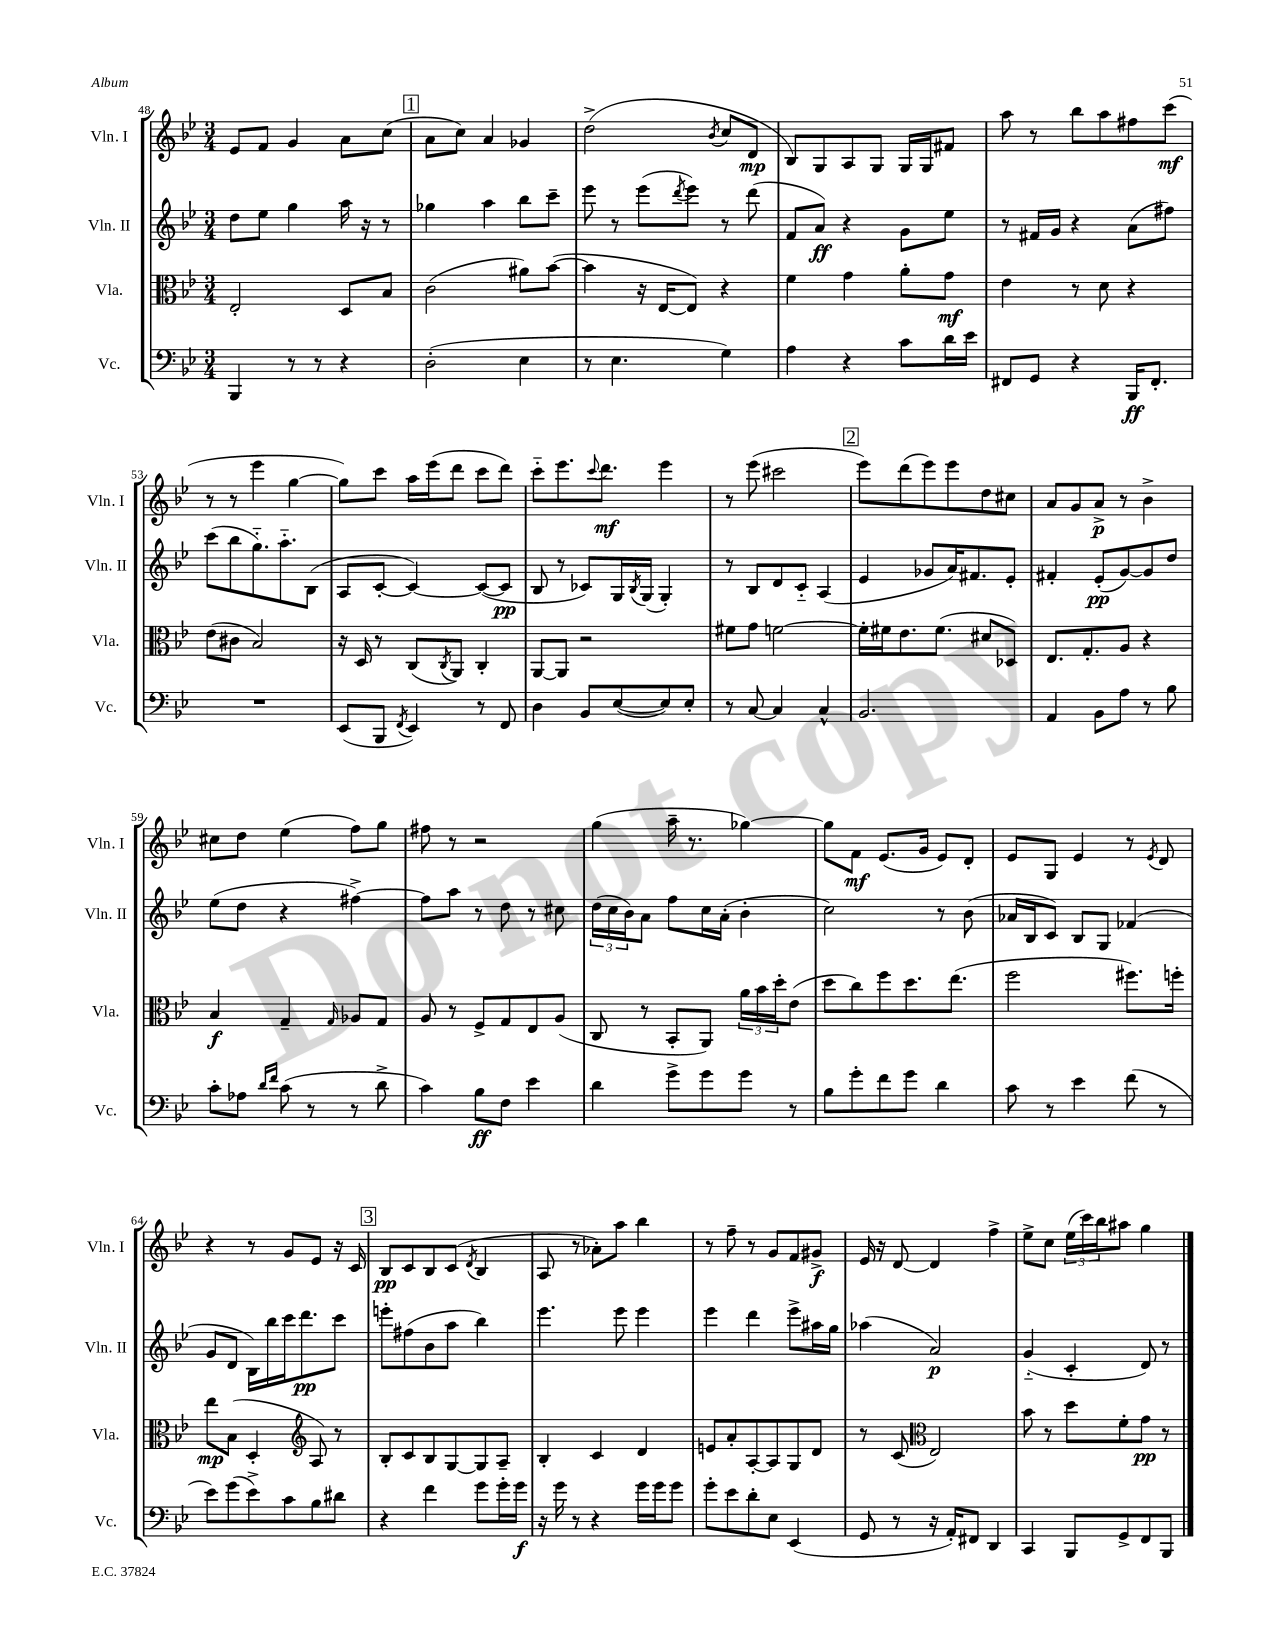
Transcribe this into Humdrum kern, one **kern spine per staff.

**kern	**kern	**kern	**kern
*staff4	*staff3	*staff2	*staff1
*clefF4	*clefC3	*clefG2	*clefG2
*k[b-e-]	*k[b-e-]	*k[b-e-]	*k[b-e-]
*M3/4	*M3/4	*M3/4	*M3/4
4BBB-	2E-'	8dd	8e-
.	.	8ee-	8f
8r	.	4gg	4g
8r	.	.	.
4r	8D	16aa	8a
.	.	16r	.
.	8B-	8r	(8cc
=	=	=	=
(2D'	(2c	4gg-	8a
.	.	.	8cc)
.	.	4aa	4a
4E-	8a#)	8bb-	4g-
.	([8b-	8ccc~	.
=	=	=	=
8r	4b-]	8eee-	(2dd^
4.E-	.	8r	.
.	16r	(8eee-	.
.	[16E-	.	.
.	.	8qddd	.
.	8E-])	8eee-)	.
.	.	.	8qb-
4G)	4r	8r	8cc
.	.	(8ddd	8d
=	=	=	=
4A	4f	8f	8B-)
.	.	8a)	8G
4r	4g	4r	8A
.	.	.	8G
8c	8a'	8g	16G
.	.	.	16G
16d	8g	8ee-	8f#
16e-	.	.	.
=	=	=	=
8FF#	4e-	8r	8aa
8GG	.	16f#	8r
.	.	16g	.
4r	8r	4r	8bb-
.	8d	.	8aa
16BBB-	4r	(8a	8ff#
8.FF#'	.	.	.
.	.	8ff#)	(8ccc
=	=	=	=
2.r	(8e-	(8ccc	8r
.	8c#	8bb-	8r
.	2B-)	8.gg'~)	4eee-
.	.	8.aa'~	.
.	.	.	[4gg
.	.	(8B-	.
=	=	=	=
(8EE-	16r	8A	8gg])
.	16D	.	.
8BBB-	8r	[8c'	8ccc
8qFF	.	.	.
4EE-)	(8C	4c_)	16aa
.	.	.	(16eee-
.	8qC	.	.
.	8AA)	.	8ddd
8r	4C'	(8c_	8ccc
8FF	.	8c]	8ddd)
=	=	=	=
4D	[8AA	8B-	8ccc'~
.	8AA]	8r	8.eee-
8BB-	2r	8c-)	.
.	.	.	8qqccc
.	.	.	8.ddd
([8E-	.	16G	.
.	.	8qB-	.
.	.	(16G	.
8E-])	.	4G')	4eee-
8E-'	.	.	.
=	=	=	=
8r	8f#	8r	8r
[8C	8g	8B-	(8eee-
4C]	[2f	8d	2ccc#
.	.	8c'~	.
4C^^	.	(4A	.
=	=	=	=
2.BB-	16f']	4e-	8eee-)
.	16f#	.	.
.	8.e-	.	(8ddd
.	.	8g-	8eee-)
.	(8.f#	.	.
.	.	16a)	8eee-
.	.	8.f#	.
.	8d#	.	8dd
.	8D-)	8e-'	8cc#
=	=	=	=
4AA	8.E-	4f#'	8a
.	.	.	8g
.	8.G'	.	.
8BB-	.	(8e-'	8a^
8A	8A	[8g)	8r
8r	4r	8g]	4b-^
8B-	.	8dd	.
=	=	=	=
8c'	4B-	(8ee-	8cc#
8A-	.	8dd	8dd
16qqd	.	.	.
16qqf	.	.	.
(8c	4G~	4r	(4ee-
8r	.	.	.
.	16qqG	.	.
8r	8A-	[4ff#^)	8ff)
8d^	8G	.	8gg
=	=	=	=
4c)	8A	8ff#]	8ff#
.	8r	8aa	8r
8B-	8F^	8r	2r
8F	8G	8dd	.
4e-	8E-	8r	.
.	(8A	8cc#	.
=	=	=	=
4d	8C	(24dd	(4gg
.	.	24cc	.
.	.	24b-)	.
.	8r	8a	.
8g^	8BB-'	8ff	16aa~
.	.	.	8.r
8g	8AA)	16cc	.
.	.	(16a'	.
8g	24a	4b-'	[4gg-)
.	24b-	.	.
.	24dd'	.	.
8r	(8e-	.	.
=	=	=	=
8B-	8dd	2cc)	8gg-]
8g'	8cc)	.	8f
8f	8ff	.	(8.e-
8g	8.dd	.	.
.	.	.	16g
4d	.	8r	8e-)
.	(8.ee-	.	.
.	.	(8b-	8d'
=	=	=	=
8c	2ff	16a-	8e-
.	.	16B-	.
8r	.	8c)	8G
4e-	.	8B-	4e-
.	.	8G	.
(8f	8.ff#)	(4f-	8r
.	.	.	8qe-
8r	.	.	8d
.	16ff'	.	.
=	=	=	=
8e-)	8ee-	8g	4r
(8g	(8B-	8d	.
8e-^)	4D'	16B-)	8r
.	.	16bb-	.
8c	.	16ccc	8g
.	.	8.ddd	.
*	*clefG2	*	*
8B-	8A)	.	8e-
8d#	8r	8ccc	16r
.	.	.	16c
=	=	=	=
4r	8B-'	8eee'	8B-
.	8c	(8ff#	8c
4f	8B-	8b-	8B-
.	[8G	8aa	(8c
.	.	.	8qd
8g	8G]	4bb-)	4B-
16g'	8A~	.	.
16g	.	.	.
=	=	=	=
16r	4B-'	4.eee-	8A
16g	.	.	.
8r	.	.	8r
4r	4c	.	8a-')
.	.	8eee-	8aa
16g	4d	4eee-	4bb-
16g	.	.	.
8g	.	.	.
=	=	=	=
8g'	8e	4eee-	8r
8e-	8a'	.	8ff~
8d'	[8A'	4ddd	8r
8E-	8A]	.	8g
(4EE-	8G	8eee-^	8f
.	8d	16aa#	8g#^
.	.	16gg	.
=	=	=	=
8GG	8r	(4aa-	16e-
.	.	.	16r
8r	(8c	.	[8d
*	*clefC3	*	*
16r	2E-)	2a)	4d]
16AA')	.	.	.
8FF#	.	.	.
4DD	.	.	4ff^
=	=	=	=
4CC	8b-	(4g'~	8ee-^
.	8r	.	8cc
8BBB-	8dd	4c'	(24ee-
.	.	.	24ccc)
.	.	.	24bb-
8GG^	8f'	.	8aa#
8FF	8g	8d)	4gg
8BBB-	8r	8r	.
==	==	==	==
*-	*-	*-	*-
